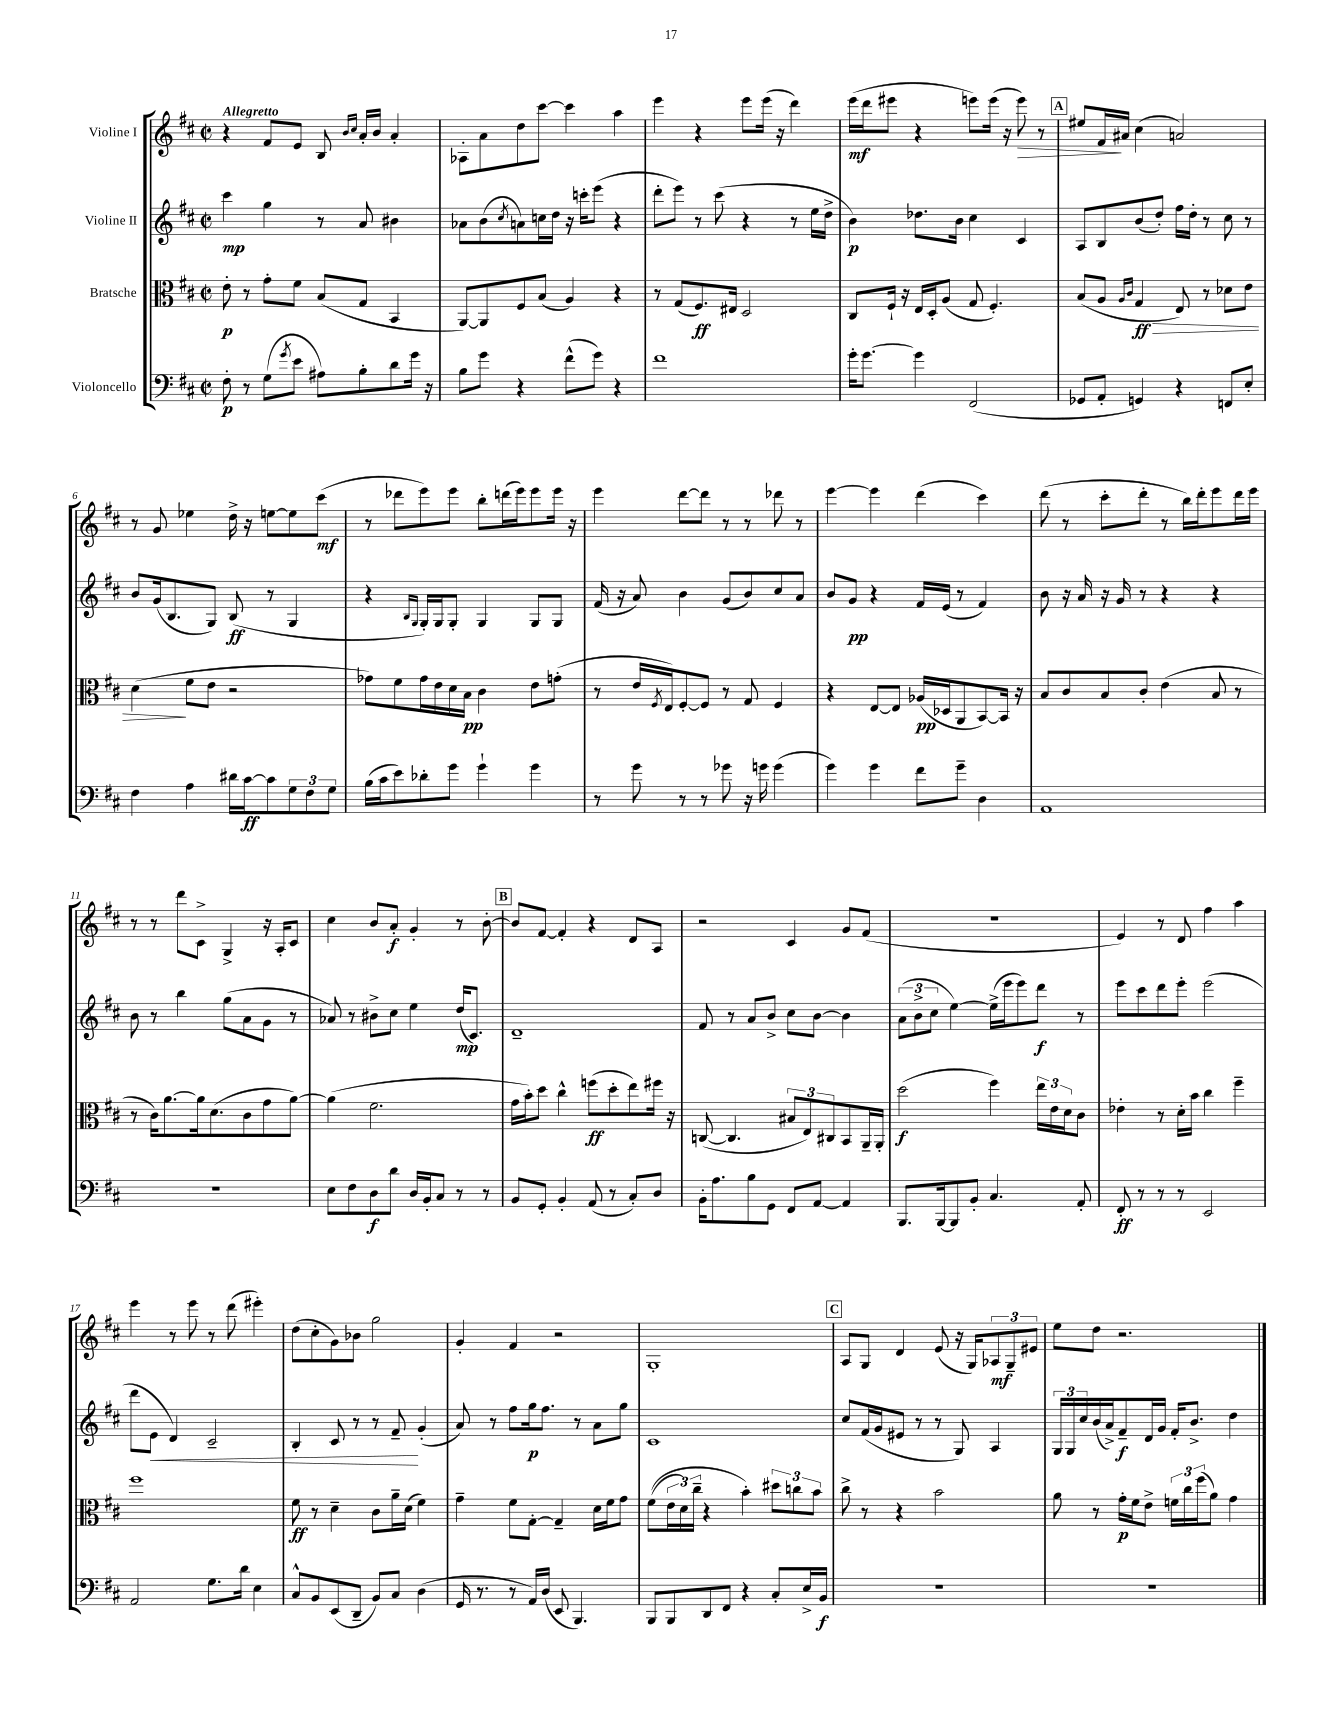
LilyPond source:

<<
\new StaffGroup <<
\new Staff = "s0" \with { instrumentName = "Violine I" } {
    \clef treble \key d \major \defaultTimeSignature \time 2/2 \tempo "Allegretto"
    r4 fis'8 e'8 b8 \grace { b'16 cis''16 } a'16-. b'16 a'4-. |
    aes8-. a'8 d''8 cis'''8~ cis'''4 a''4 |
    e'''4 r4 e'''8 e'''16( r16 d'''4) |
    e'''16\mf( d'''16 eis'''8 r4 e'''8) e'''16( r16 e'''8\>) r8 |
    \mark \markup { \box "A" } eis''8 fis'16\! ais'16 cis''4( a'2) |
    r8 g'8 ees''4 d''16-> r16 e''8~ e''8 cis'''8\mf( |
    r8 des'''8 e'''8) e'''8 b''8-. d'''16( e'''16) e'''8 e'''16 r16 |
    e'''4 d'''8~ d'''8 r8 r8 des'''8 r8 |
    e'''4~ e'''4 d'''4( cis'''4) |
    d'''8( r8 cis'''8-. d'''8-. r8 b''16) d'''16-. e'''8 d'''16 e'''16 |
    r8 r8 d'''8 cis'8-> g4-> r16 a16-. cis'8 |
    cis''4 b'8 a'8-.\f g'4-. r8 b'8~-. |
    \mark \markup { \box "B" } b'8 fis'8~ fis'4-. r4 d'8 a8 |
    r2 cis'4 g'8 fis'8( |
    R1 |
    e'4) r8 d'8 fis''4 a''4 |
    e'''4 r8 e'''8 r8 d'''8( eis'''4-.) |
    d''8( cis''8-. g'8) bes'8 g''2 |
    g'4-. fis'4 r2 |
    g1-. |
    \mark \markup { \box "C" } a8 g8 d'4 e'8( r16 g16) \tuplet 3/2 { aes8\mf g8-- eis'8 } |
    e''8 d''8 r2. \bar "|." |
}
\new Staff = "s1" \with { instrumentName = "Violine II" } {
    \clef treble \key d \major \defaultTimeSignature \time 2/2
    cis'''4\mp g''4 r8 a'8 bis'4 |
    aes'8 b'8( \acciaccatura { cis''8 } a'8) c''16 d''16 r16 c'''16-. e'''8( r4 |
    d'''8-. e'''8) r8 cis'''8( r4 r8 e''16 d''16-> |
    b'4\p) des''8. b'16 cis''4 cis'4 |
    \mark \markup { \box "A" } a8 b8 b'8( d''8-.) fis''16 d''16-. r8 cis''8 r8 |
    b'8 g'16( b8. g8) b8\ff( r8 g4 |
    r4 \grace { b16 g16 } g16-.) g16 g8-. g4 g8 g8 |
    fis'16( r16 a'8) b'4 g'8( b'8) cis''8 a'8 |
    b'8 g'8\pp r4 fis'16 e'16( r8 fis'4) |
    b'8 r16 a'16 r16 g'16 r8 r4 r4 |
    b'8 r8 b''4 g''8( a'8 g'8 r8 |
    aes'8) r8 bis'8-> cis''8 e''4 d''16\mp( cis'8.) |
    \mark \markup { \box "B" } d'1-- |
    fis'8 r8 a'8 b'8-> cis''8 b'8~ b'4 |
    \tuplet 3/2 { a'8( b'8-> cis''8 } e''4~) e''16->( e'''16 e'''8) d'''8\f r8 |
    e'''8 cis'''8 d'''8 e'''8-. e'''2( |
    d'''8 e'8\< d'4) cis'2-- |
    b4-. cis'8 r8 r8 fis'8--\! g'4-.( |
    a'8) r8 fis''8 g''16\p fis''8. r8 a'8 g''8 |
    cis'1 |
    \mark \markup { \box "C" } cis''8 fis'16( g'16 eis'8 r8 r8 g8) a4 |
    \tuplet 3/2 { g16 g16 cis''16 } b'16( a'16->) fis'8--\f d'16 g'16 fis'16-. b'8.-> d''4 \bar "|." |
}
\new Staff = "s2" \with { instrumentName = "Bratsche" } {
    \clef alto \key d \major \defaultTimeSignature \time 2/2
    e'8-.\p r8 g'8-. fis'8 b8( g8 b,4 |
    a,8~) a,8 fis8 b8( a4) r4 |
    r8 g8( fis8.\ff) eis16 d2 |
    cis8 fis16-! r16 e16 d16-. a8( g8 fis4.-.) |
    \mark \markup { \box "A" } b8( a8 \grace { a16 cis'16 } g4\ff\> e8) r8 des'8 e'8 |
    d'4\!( fis'8 e'8 r2 |
    ges'8) fis'8 ges'16 e'16 d'16 b16\pp cis'4 e'8 g'8-.( |
    r8 e'16 \acciaccatura { fis8 } e16) fis8~-. fis8 r8 g8 fis4 |
    r4 e8~ e8 aes16\pp( des16 a,8 b,8~) b,16 r16 |
    b8 cis'8 b8 cis'8-. e'4( b8 r8 |
    r8 cis'16) a'8.~ a'16 d'8.( cis'8 g'8 a'8~) |
    a'4( fis'2. |
    \mark \markup { \box "B" } g'16 b'16-.) d''8 cis''4-^ f''8\ff( d''8-. e''8) fis''16 r16 |
    c8~( c4. \tuplet 3/2 { bis8 e8) cis8 } b,8 a,16-- a,16-. |
    d''2\f( fis''4) \tuplet 3/2 { e''16 e'16 d'16 } cis'8 |
    ees'4-. r8 d'16-. b'16 cis''4 fis''4-- |
    fis''1 |
    fis'8\ff r8 d'4-- cis'8 a'16-- d'16( fis'4) |
    g'4-- fis'8 g8~-. g4-- d'16 fis'16 g'8 |
    fis'8(\( \tuplet 3/2 { e'16 d'16) cis''16-- } r4 b'4-.\) \tuplet 3/2 { dis''8 c''8 b'8 } |
    \mark \markup { \box "C" } cis''8-> r8 r4 b'2 |
    a'8 r8 g'16-.\p fis'16 e'8-> \tuplet 3/2 { f'16 cis''16 fis''16( } a'8) g'4 \bar "|." |
}
\new Staff = "s3" \with { instrumentName = "Violoncello" } {
    \clef bass \key d \major \defaultTimeSignature \time 2/2
    fis8-.\p r8 g8( \acciaccatura { g'8 } e'8 ais8) b8-. d'8 g'16 r16 |
    b8 g'8 r4 fis'8-^( g'8) r4 |
    fis'1 |
    g'16-. g'8.~ g'4 fis,2( |
    \mark \markup { \box "A" } ges,8 a,8-. g,4) r4 f,8 e8-. |
    fis4 a4 dis'16 cis'16~\ff cis'8 \tuplet 3/2 { g8 fis8 g8 } |
    b16( cis'16 e'8) des'8-. g'8 g'4-! g'4 |
    r8 g'8 r8 r8 ges'8 r16 g'16 g'4( |
    g'4) g'4 fis'8 g'8-- d4 |
    a,1 |
    R1 |
    e8 fis8 d8\f d'8 d16 b,16-. cis8 r8 r8 |
    \mark \markup { \box "B" } b,8 g,8-. b,4-. a,8( r8 cis8-.) d8 |
    b,16-. a8. b8 g,8 fis,8 a,8~ a,4 |
    b,,8. b,,16~ b,,8 b,8-. cis4. a,8-. |
    fis,8-.\ff r8 r8 r8 e,2 |
    a,2 g8. d'16 e4 |
    cis8-^ b,8 e,8( d,8-- b,8) cis8 d4( |
    g,16 r8. r8 a,16) d16( e,8 b,,4.) |
    b,,8 b,,8 d,8 fis,8 r4 cis8-. e16-> b,16\f |
    \mark \markup { \box "C" } R1 |
    R1 \bar "|." |
}
>>
>>
